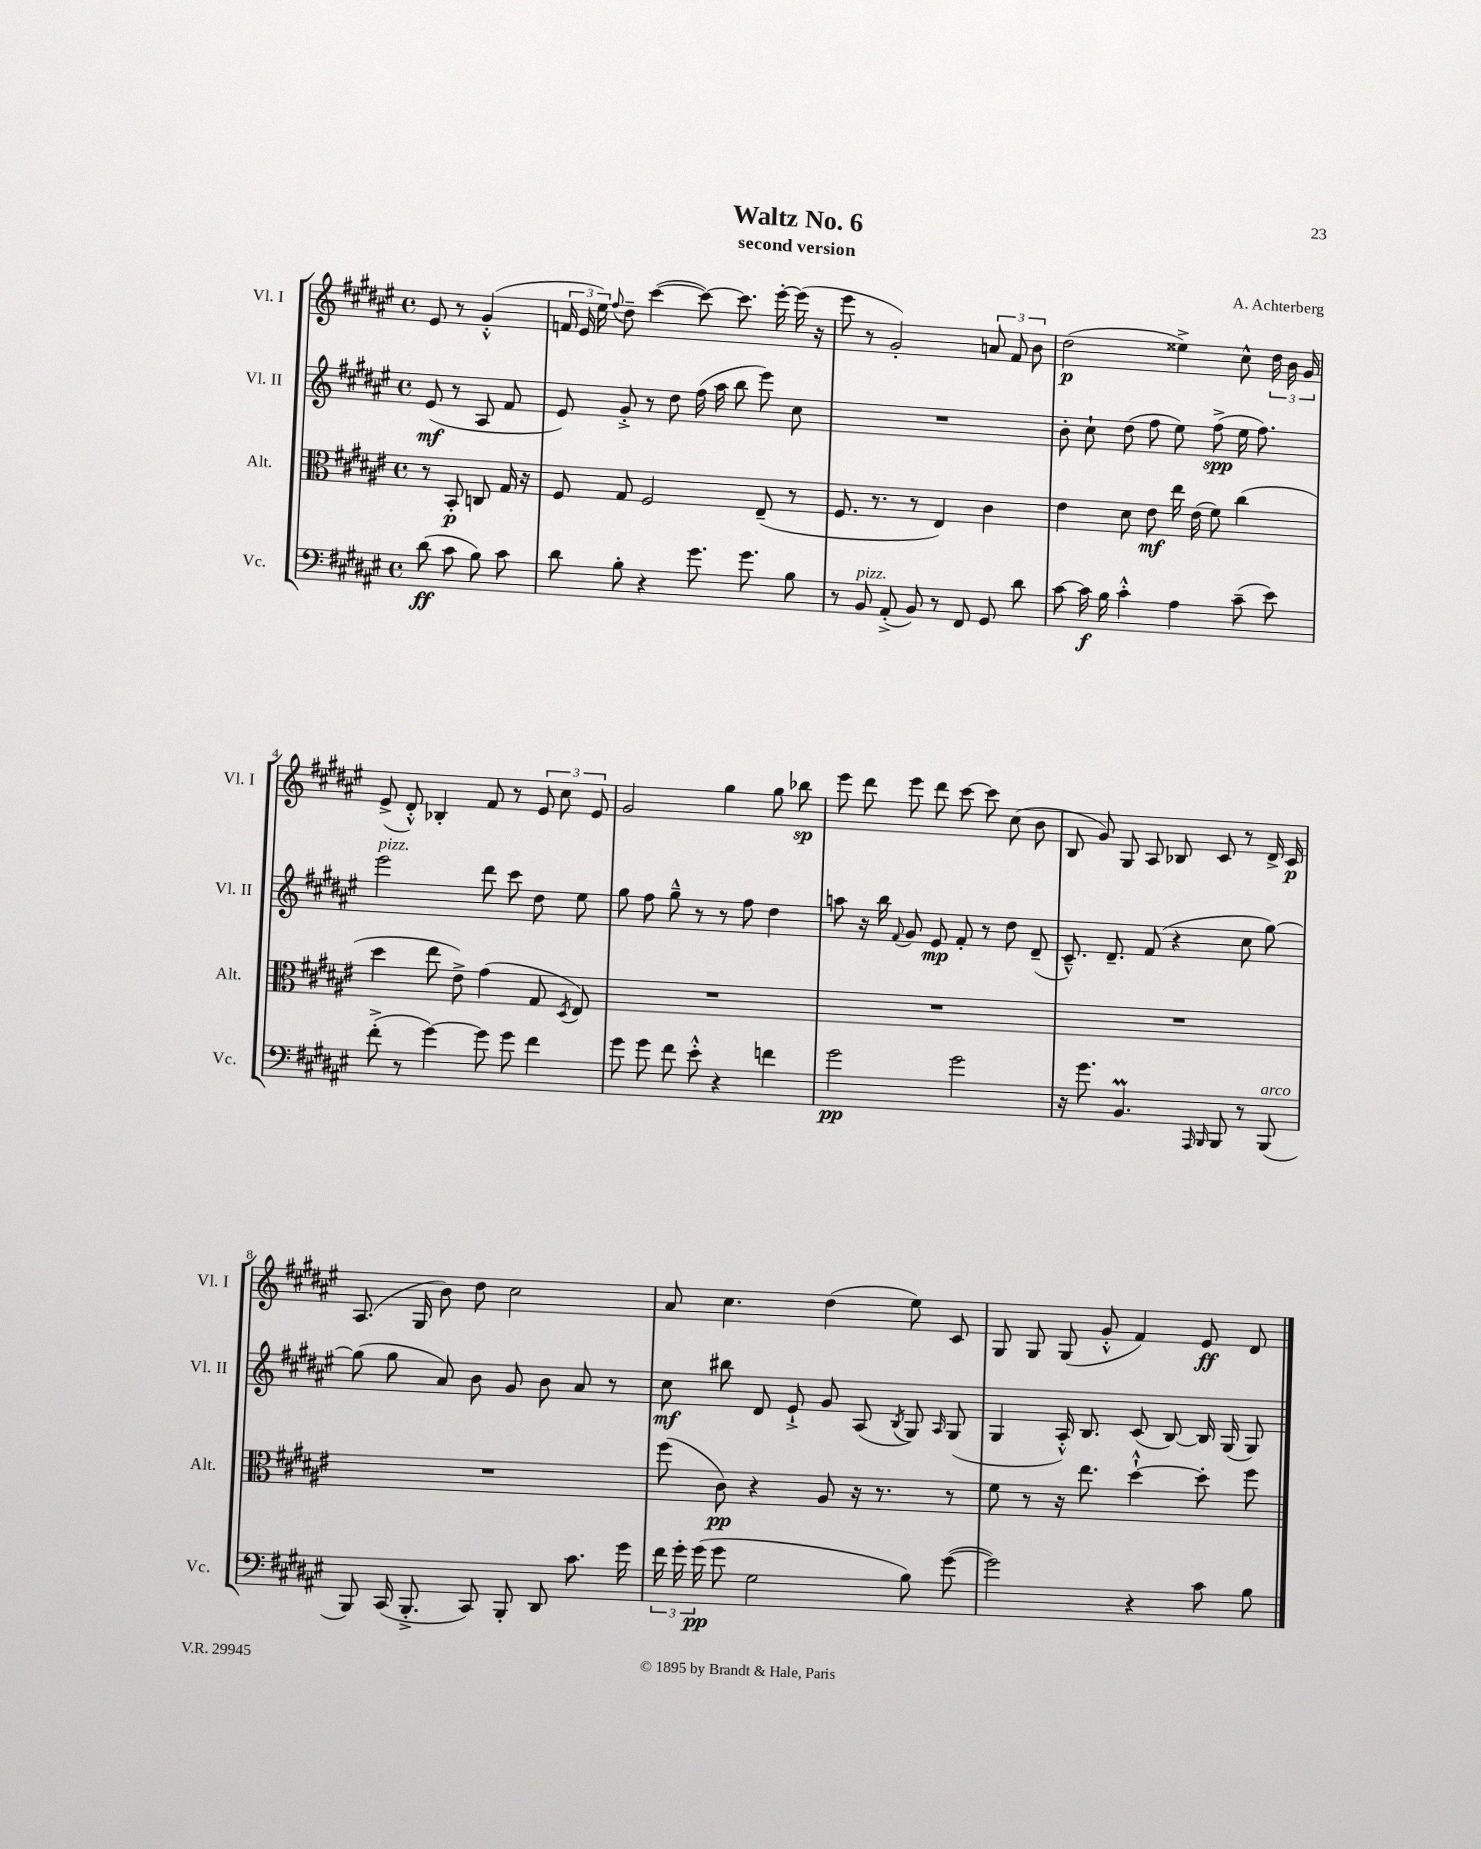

**kern	**kern	**kern	**kern
*staff4	*staff3	*staff2	*staff1
*clefF4	*clefC3	*clefG2	*clefG2
*k[f#c#g#d#a#e#]	*k[f#c#g#d#a#e#]	*k[f#c#g#d#a#e#]	*k[f#c#g#d#a#e#]
*M4/4	*M4/4	*M4/4	*M4/4
*met(c)	*met(c)	*met(c)	*met(c)
(8d#	8r	(8e#	8e#
8c#	8BB'	8r	8r
8B)	8C	8A#	(4g#'^^
8c#	16G#	8f#	.
.	16r	.	.
=	=	=	=
8d#	8F#	8e#)	24f
.	.	.	24e#
.	.	.	24ee#)
.	.	.	8qqff#
8B'	8G#	8g#'^	8dd#~
4r	2F#	8r	([4ccc#
.	.	8dd#	.
8.g#	.	(16ff#	8ccc#_)
.	.	16aa#	.
.	.	8bb	8.ccc#]
8.g#	.	.	.
.	(8E#~	8eee#)	.
.	.	.	[16eee#'
8B	8r	8cc#	(16eee#]
.	.	.	16r
=	=	=	=
8r	8.F#	1r	8eee#
8BB	.	.	8r
.	8.r	.	.
(8AA#'^	.	.	2g#')
8BB)	8r	.	.
8r	4E#)	.	.
8FF#	.	.	.
8GG#	4c#	.	12a
.	.	.	12f#
8d#	.	.	.
.	.	.	12b
=	=	=	=
[8c#	4e#	8b'	(2dd#
16c#]	.	8cc#`	.
16B	.	.	.
4c#'^^	8d#	(8dd#	.
.	8e#	8ff#	.
4A#	16ee#	8ee#)	4ee##^)
.	(16e#	.	.
.	8f#)	(8ff#^	.
(8c#~	(4cc#	16ee#	8cc#^^
.	.	8.ff#)	.
8e#)	.	.	24dd#
.	.	.	24b
.	.	.	24g#
=	=	=	=
(8f#'^	4dd#	2eee#	(8e#^
8r	.	.	8d#'^^)
[4g#)	8ee#	.	4B-'
.	8e#^)	.	.
8g#]	(4g#	8ddd#	8f#
8g#	.	8ccc#	8r
4f#	8G#	8dd#	12e#
.	.	.	12cc#
.	8qD#	.	.
.	8E#)	8ee#	.
.	.	.	12e#
=	=	=	=
8g#	1r	8gg#	2g#
8g#	.	8ff#	.
8f#	.	8gg#~^^	.
8e#'^^	.	8r	.
4r	.	8r	4gg#
.	.	8ff#	.
4f	.	4dd#	8gg#
.	.	.	8bb-
=	=	=	=
2g#	1r	8aa	8eee#
.	.	16r	8ddd#
.	.	16bb	.
.	.	8qqf#	.
.	.	8g#	8eee#
.	.	8e#	8ddd#
2g#	.	8f#'	[8ccc#
.	.	8r	8ccc#]
.	.	8dd#	(8cc#
.	.	(8d#~	8b
=	=	=	=
16r	1r	8.c#~^^)	8B
8.g#	.	.	.
.	.	.	8g#)
.	.	8.d#~	.
4.BB	.	.	8G#
.	.	(8f#	8A#
.	.	4r	8B-
16qqAAA#	.	.	.
16qqBBB	.	.	.
8BBB	.	.	8c#
8r	.	8cc#	8r
(8BBB	.	[8gg#)	16d#^
.	.	.	16c#
=	=	=	=
8BBB)	1r	(8gg#]	(8.A#
(16CC#	.	8gg#	.
8.BBB'^	.	.	16G#
.	.	8a#)	8b)
8CC#)	.	8b	8dd#
8BBB'	.	8g#	2cc#
8DD#	.	8b	.
8.c#	.	8a#	.
.	.	8r	.
16g#	.	.	.
=	=	=	=
24f#	(8ff#	8cc#	8a#
24g#'	.	.	.
(24g#	.	.	.
8g#	8c#)	8bb#	4.cc#
2G#	4r	8d#	.
.	.	8e#`^	.
.	8A#	8g#	(4dd#
.	16r	(8A#	.
.	8.r	.	.
.	.	8qB	.
8B)	.	8G#)	8ee#)
.	.	16qqA#	.
([8g#	8r	(8G#	8c#
=	=	=	=
2g#])	8f#	4G#	8G#
.	8r	.	8G#
.	16r	16A#'^^)	(8G#
.	8.ee#	8.B	.
.	.	.	8g#'^^
4r	[4dd#`^^	(8c#	4f#)
.	.	[8B)	.
8c#	8dd#']	16B]	8e#
.	.	(16G#	.
8B	8ff#	8G#)	8d#
==	==	==	==
*-	*-	*-	*-
